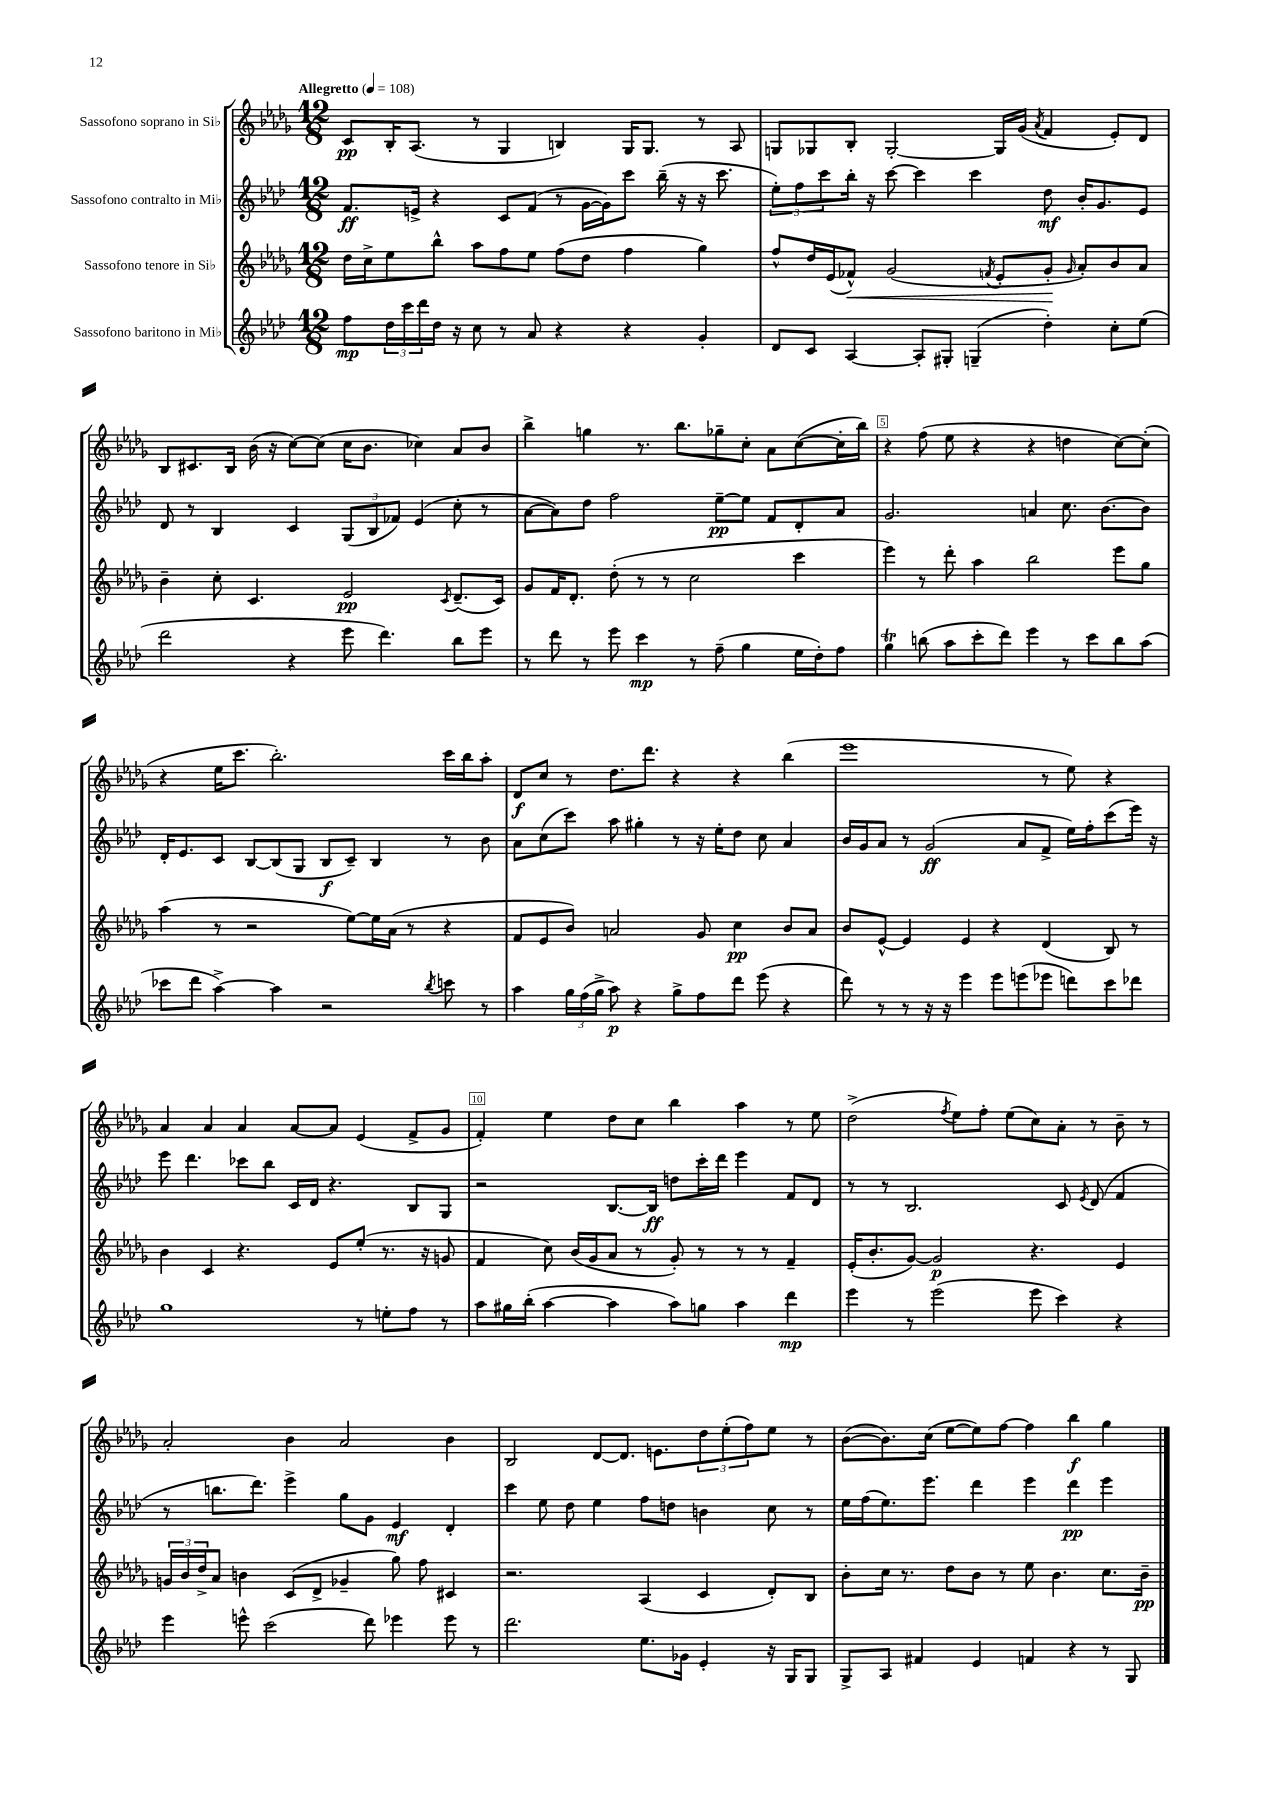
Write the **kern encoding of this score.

**kern	**kern	**kern	**kern
*staff4	*staff3	*staff2	*staff1
*clefG2	*clefG2	*clefG2	*clefG2
*k[b-e-a-d-]	*k[b-e-a-d-g-]	*k[b-e-a-d-]	*k[b-e-a-d-g-]
*M12/8	*M12/8	*M12/8	*M12/8
*MM108	*MM108	*MM108	*MM108
8ff\L	16dd-\LL	8.f/L	8c/L
.	16cc^\J	.	.
24dd-\L	8ee-\	.	16B-'/K
24ccc\	.	.	.
.	.	16e^/Jk	(8.A-/J
24ddd-\	.	.	.
16dd-\JJ	8bb-^^\J	4r	.
16r	.	.	.
8cc\	8aa-\L	.	8r
8r	8ff\	8c/L	4G-/
8a-/	8ee-\J	(8f/J	.
4r	(8ff\L	8r	4B/)
.	8dd-\J	[16g\LL	.
.	.	16g\]J)	.
4r	4ff\	8ccc\J	16G-/LK
.	.	.	8.G-/J
.	.	(16bb-~\	.
.	.	16r	.
4g'/	4gg-\)	16r	8r
.	.	8.ccc\	.
.	.	.	8A-/
=	=	=	=
8d-/L	8ff^^/L	12ee-'\L)	8G/L
.	.	12ff\	.
8c/J	16dd-/L	.	8G-/
.	.	12ccc\	.
.	(16e-/J	.	.
[4A-/	8f-^^/J)	16bb-'\Jk	8B-'/J
.	.	16r	.
.	(2g-/	[8ccc\	[2G-'/
8A-'/]L	.	4ccc\]	.
8G#'/J	.	.	.
(4G~/	.	4ccc\	.
.	8qf/	.	.
.	8e-'/L	.	16G-/]LL
.	.	.	(16g-/JJ
.	.	.	8qa-/
4dd-'\)	8g-'/J	8dd-\	4f/
.	16qqg-/	.	.
.	8a-'/L)	16b-'/LK	.
.	.	8.g/	.
8cc'\L	8b-/	.	8e-'/L)
(8ee-\J	8a-/J	8e-/J	8d-/J
=	=	=	=
2ddd-\	4b-~\	8d-/	8B-/L
.	.	8r	8.c#/
.	8cc'\	4B-/	.
.	.	.	16B-/Jk
.	4.c/	.	(16b-\
.	.	.	16r
4r	.	4c/	[8cc\L)
.	.	.	(8cc\]J
8eee-\	2e-/	(12G/L	16cc\LK
.	.	.	8.b-\J
.	.	12B-/	.
4.ddd-\)	.	.	.
.	.	12f-/J)	.
.	.	(4e-/	4cc-\)
.	8qc/	.	.
8bb-\L	(8.d-~/L	8cc'\	8a-/L
8eee-\J	.	8r	8b-/J
.	16c/Jk)	.	.
=	=	=	=
8r	8g-/L	[8a-\L	4bb-^\
8ddd-\	16f/K	8a-\])	.
.	8.d-'/J	.	.
8r	.	8dd-\J	4gg\
8eee-\	(8dd-'\	2ff\	.
4ccc\	8r	.	8.r
.	8r	.	.
.	.	.	8.bb-\L
8r	2cc\	.	.
(8ff~\	.	[8ee-~\L	8gg-~\
4gg\	.	8ee-\]J	8cc'\J
.	.	8f/L	8a-\L
16ee-\LL	4ccc\	8d-'/	([8cc\
16dd-'\J)	.	.	.
8ff\J	.	8a-/J	16cc'\]L
.	.	.	16bb-\JJ)
=	=	=	=
4gg\	4eee-\)	2.g/	4r
(8bb\	8r	.	(8ff\
8aa-\L	8ddd-'\	.	8ee-\
8ccc'\	4aa-\	.	4r
8ddd-\J)	.	.	.
4eee-\	2bb-\	4a/	4r
8r	.	8.cc\	4dd\
8ccc\L	.	.	.
.	.	[8.b-\L	.
8bb\	8eee-\L	.	[8cc\L)
(8aa-\J	8gg-\J	8b-\]J	(8cc'\]J
=	=	=	=
8ccc-\L	(4aa-\	16d-'/LK	4r
.	.	8.e-/	.
8ddd-\J	.	.	.
[4aa-^\)	8r	8c/J	16ee-\LK
.	.	.	8.ccc\J
.	2r	[8B-/L	.
4aa-\]	.	(8B-/]	2.bb-'\)
.	.	8G/J	.
2r	.	8B-/L	.
.	[8ee-\L)	8c~/J)	.
.	16ee-\]L	4B-/	.
.	(16a-\JJ	.	.
.	8r	.	.
8qbb-/	.	.	.
8ccc\	4r	8r	16ccc\LL
.	.	.	16bb-\J
8r	.	8b-\	8aa-'\J
=	=	=	=
4aa-\	8f/L	8a-\L	8d-/L
.	8e-/	(8cc\	8cc/J
24gg\LL	8b-/J)	8ccc\J)	8r
(24ff\	.	.	.
24gg^\JJ	.	.	.
8aa-\)	2a/	8aa-\	8.dd-\L
4r	.	4gg#'\	.
.	.	.	8.ddd-\J
8gg^\L	.	8r	4r
8ff\	8g-/	16r	.
.	.	16ee-'\LK	.
8ddd-\J	4cc\	8dd-\J	4r
(8eee-\	.	8cc\	.
4r	8b-/L	4a-/	(4bb-\
.	8a/J	.	.
=	=	=	=
8ddd-\)	8b-/L	16b-/LL	1eee-
.	.	16g/J	.
8r	[8e-^^/J	8a-/J	.
8r	4e-/]	8r	.
16r	.	(2g/	.
16r	.	.	.
4eee-\	4e-/	.	.
8eee-\L	4r	.	.
(8eee\	.	8a-/L	.
8eee-\J	(4d-/	8f^/J	8r
8ddd\L)	.	16ee-\LL)	8ee-\)
.	.	16ff'\J	.
8ccc\	8B-/)	(8ccc\	4r
8ddd-\J	8r	16eee-\Jk)	.
.	.	16r	.
=	=	=	=
1gg	4b-\	8eee-\	4a-/
.	.	4.ddd-\	.
.	4c/	.	4a-/
.	4.r	8ccc-\L	4a-/
.	.	8bb-\J	.
.	.	16c/LL	[8a-/L
.	.	16d-/JJ	.
.	8e-/L	4.r	8a-/]J
8r	(8ee-'/J	.	(4e-/
8ee'\L	8.r	.	.
8ff\J	.	8B-/L	8f^/L
.	16r	.	.
8r	8g/	8G/J	8g-/J
=	=	=	=
8aa-\L	4f/	2r	4f'/)
16gg#\L	.	.	.
(16bb-'\JJ	.	.	.
[4aa-\	8cc\)	.	4ee-\
.	(16b-/LL	.	.
.	16g-/J	.	.
4aa-\]	8a-/J	[8.B-/L	8dd-\L
.	8r	.	8cc\J
.	.	16B-/]Jk	.
8aa-\L)	8g-'/)	8dd\L	4bb-\
8gg\J	8r	16ccc'\L	.
.	.	16ddd-\JJ	.
4aa-\	8r	4eee-\	4aa-\
.	8r	.	.
4ddd-\	4f~/	8f/L	8r
.	.	8d-/J	8ee-\
=	=	=	=
4eee-\	(16e-'/LK	8r	(2dd-^\
.	8.b-'/	.	.
.	.	8r	.
8r	[8g-/J)	2.B-/	.
(2eee-\	2g-/]	.	.
.	.	.	8qff/
.	.	.	8ee-\L)
.	.	.	8ff'\J
.	.	.	(8ee-\L
8eee-\	4.r	.	8cc\)
4ccc\)	.	8c/	8a-'\J
.	.	8qe-/	.
.	.	(8d-/	8r
4r	4e-/	4f/	8b-~\
.	.	.	8r
=	=	=	=
4eee-\	24g/LL	8r	2a-'/
.	24b-/	.	.
.	24dd-^/J	.	.
.	8a-/J	8.bb\L	.
8eee^^\	4b\	.	.
.	.	8.ddd-\J)	.
(2ccc\	.	.	.
.	(8c/L	4eee-^\	4b-\
.	8d-^/J	.	.
.	4g-~/	8gg\L	2a-/
8ddd-\)	.	8g\J	.
4eee-\	8gg-\)	4e-/	.
.	8ff\	.	.
8eee-\	4c#/	4d-'/	4b-\
8r	.	.	.
=	=	=	=
2.ddd-\	2.r	4ccc\	2B-/
.	.	8ee-\	.
.	.	8dd-\	.
.	.	4ee-\	[8d-/L
.	.	.	8.d-/]J
8.ee-\L	(4A-/	8ff\L	.
.	.	.	8.e\L
.	.	8dd\J	.
16g-\Jk	.	.	.
4e-'/	4c/	4b\	12dd-\
.	.	.	(12ee-'\
.	.	.	12ff\)
16r	8d-'/L)	8cc\	8ee-\J
16G/LK	.	.	.
8G/J	8B-/J	8r	8r
=	=	=	=
8G^/L	8b-'\L	16ee-\LL	([8b-\L
.	.	(16ff\J	.
8A-/J	16cc\Jk	8.ee-\)	8.b-\])
.	8.r	.	.
4f#/	.	.	.
.	.	8.eee-\J	(16cc\Jk
.	8dd-\L	.	[8ee-\L
4e-/	8b-\J	4ddd-\	8ee-\])
.	8r	.	[8ff\J
4f/	8ee-\	4eee-\	4ff\]
.	4.b-\	.	.
4r	.	4ddd-\	4bb-\
8r	8.cc\L	4eee-\	4gg-\
8G/	.	.	.
.	16b-~\Jk	.	.
==	==	==	==
*-	*-	*-	*-
